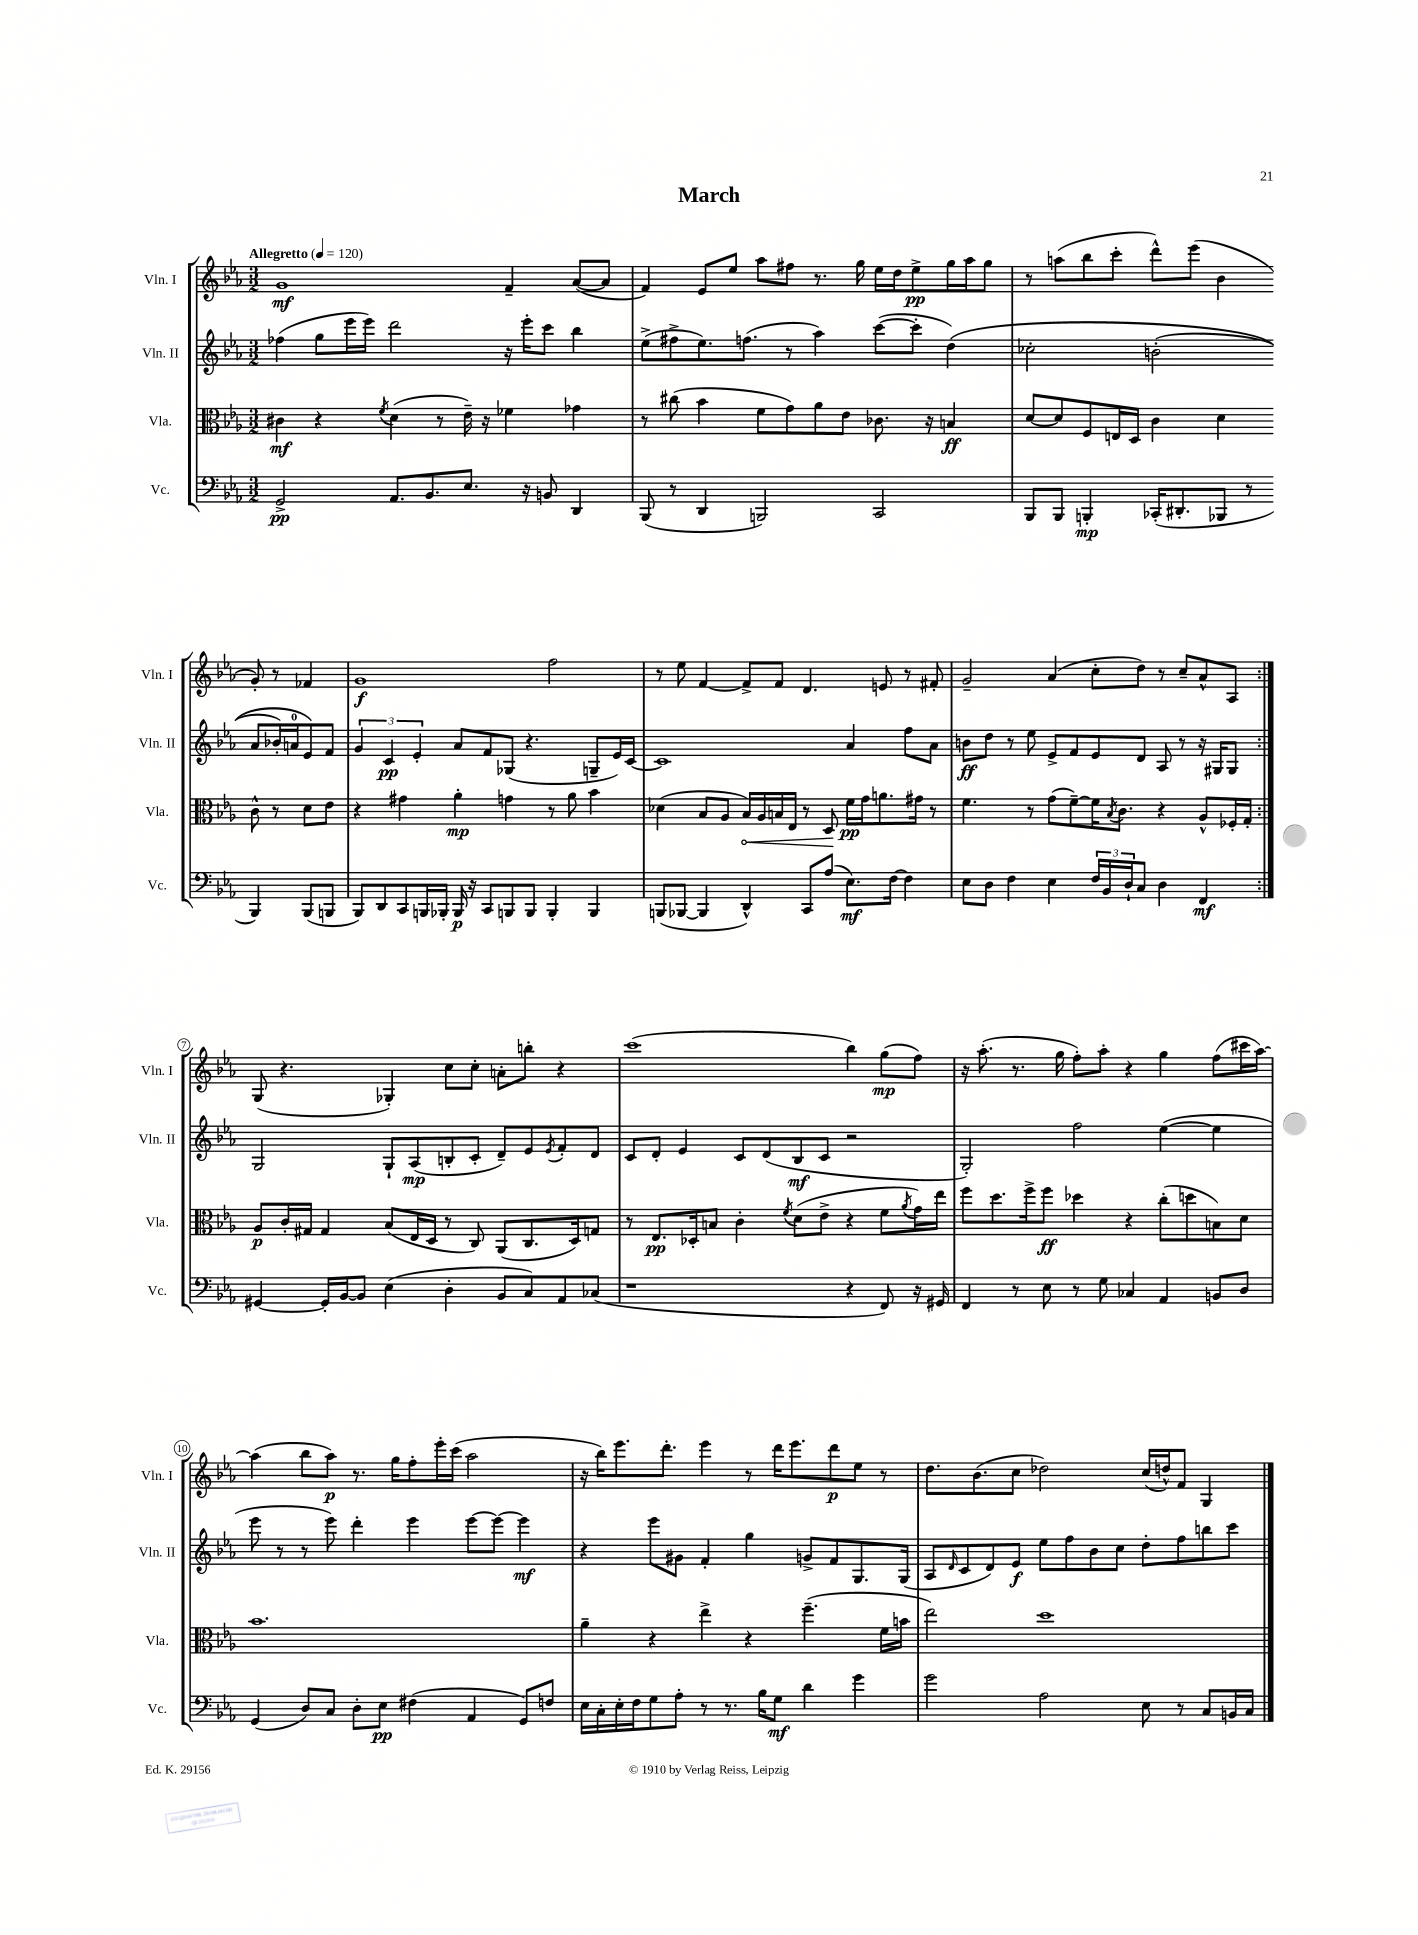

**kern	**kern	**kern	**kern
*staff4	*staff3	*staff2	*staff1
*clefF4	*clefC3	*clefG2	*clefG2
*k[b-e-a-]	*k[b-e-a-]	*k[b-e-a-]	*k[b-e-a-]
*M3/2	*M3/2	*M3/2	*M3/2
*MM120	*MM120	*MM120	*MM120
2GG^/	4c#\	(4ff-\	1g
.	4r	8gg\L	.
.	.	16eee-\L	.
.	.	16eee-\JJ)	.
.	8qf/	.	.
8.AA-/L	(4d\	2ddd\	.
8.BB-/	.	.	.
.	8r	.	.
8.E-/J	16e-~\)	.	.
.	16r	.	.
.	4f-\	16r	4f~/
16r	.	16eee-'\LK	.
8BB/	.	8ccc\J	.
4DD/	4g-\	4bb-\	([8a-/L
.	.	.	8a-/]J
=	=	=	=
(8BBB-/	8r	(8ee-^\L	4f/)
8r	(8cc#\	8ff#^\	.
4DD/	4b-\	8.ee-\)	8e-/L
.	.	.	8ee-/J
.	.	(8.ff\J	.
2BBB/)	8f\L	.	8aa-\L
.	8g\)	8r	8ff#\J
.	8a-\	4aa-\)	8.r
.	8e-\J	.	.
.	.	.	16gg\
2CC/	8.c-\	([8ccc\L	16ee-\LL
.	.	.	16dd\J
.	.	8ccc'\]J	8ee-^\
.	16r	.	.
.	4B/	&(4dd\)	16gg\L
.	.	.	16aa-\J
.	.	.	8gg\J
=	=	=	=
8BBB-/L	[8d/L	2cc-'\	8r
8BBB-/J	8d/]	.	(8aa\L
4BBB'/	8F/	.	8bb-\
.	16E/L	.	8ccc'\J
.	16D/JJ	.	.
(16CC-'/LK	4c\	(2b'\	8ddd^^\L)
8.DD#'/	.	.	.
.	.	.	(8eee-\J
8BBB-/J	4d\	.	4b-\
8r	.	.	.
4BBB-/)	8c^^\	8a-/L	8g'/)
.	8r	16b-'/L)	8r
.	.	16a/J	.
(8BBB-/L	8d\L	8e-/&)	4f-/
8BBB/J	8e-\J	8f/J	.
=	=	=	=
8BBB-/L)	4r	6g/	1g
8DD/	.	.	.
.	.	6c/	.
8CC/	4g#\	.	.
.	.	6e-'/	.
16BBB/L	.	.	.
16BBB-'/JJ	.	.	.
16BBB-/	4a-'\	8a-/L	.
16r	.	.	.
8CC/L	.	8f/	.
8BBB/	4g\	(8G-/J	.
8BBB/J	.	4.r	.
4BBB'/	8r	.	2ff\
.	8a-\	.	.
4BBB/	4b-\	8G~/L	.
.	.	16e-/L)	.
.	.	[16c/JJ	.
=	=	=	=
(8BBB/L	(4d-\	1c]	8r
[8BBB-/J	.	.	8ee-\
4BBB-/]	8B-/L	.	[4f/
.	8A-/J	.	.
4DD^^/)	16B-/LL)	.	8f^/]L
.	16A-/	.	.
.	16B/	.	8f/J
.	16E-/JJ	.	.
8CC/L	8r	.	4.d/
(8A-/J	8D/	.	.
8.E-\L)	16f\LL	4a-/	.
.	16g\J	.	.
.	8.a\	.	8e/
[16F\Jk	.	.	.
4F\]	.	8ff\L	8r
.	16g#\Jk	.	.
.	8r	8a-\J	8f#'/
=	=	=	=
8E-\L	4.f\	8b\L	2g~/
8D\J	.	8dd\J	.
4F\	.	8r	.
.	8r	8ee-\	.
4E-\	(8g\L	8e-^/L	(4a-/
.	[8f~\)	8f/	.
24F/LL	16f\]K	8e-/	8cc'\L
24BB-/	.	.	.
.	8qB-/	.	.
.	8.c\J	.	.
24D`/J	.	.	.
8C/J	.	8d/J	8dd\J)
4D\	4r	8A-/	8r
.	.	8r	8cc~/L
4FF/	8A-^^/L	16r	8a-^^/
.	.	16G#/LK	.
.	16F-'/L	8G#/J	8A-/J
.	16G'/JJ	.	.
=:|!	=:|!	=:|!	=:|!
[4GG#/	8A-/L	2G/	(8G/
.	16c'/L	.	4.r
.	16G#/JJ	.	.
16GG#'/]LL	4G#/	.	.
[16BB-/J	.	.	.
8BB-/]J	.	.	.
(4E-\	(8B-/L	8G`/L	4G-'/)
.	16E-/L	(8A-/	.
.	16D/JJ	.	.
4D'\	8r	8B'/	8cc\L
.	8C/)	8c'/J	8cc'\J
8BB-/L	(8AA-/L	8d~/L)	8a'\L
8C/)	8.C/	8e-/	8bb'\J
.	.	8qe-/	.
8AA-/	.	8f'/	4r
.	16D/k)	.	.
(8C-/J	8G/J	8d/J	.
=	=	=	=
1r	8r	8c/L	(1ccc
.	8.E-/L	8d'/J	.
.	.	4e-/	.
.	16D-'/k	.	.
.	8B/J	.	.
.	4c'\	8c/L	.
.	.	(8d/	.
.	8qf/	.	.
.	(8d\L	8B-/	.
.	8e-^\J	8c/J	.
4r	4r	2r	4bb-\)
8FF/)	8f\L	.	(8gg\L
.	8qa-/	.	.
16r	16g\L)	.	8ff\J)
16GG#/	16ee-\JJ	.	.
=	=	=	=
4FF/	8ff\L	2G'/)	16r
.	.	.	(8.aa-'\
.	8.dd\	.	.
8r	.	.	8.r
.	16ff^\k	.	.
8E-\	8ff\J	.	.
.	.	.	16gg\
8r	4dd-\	2ff\	8ff'\L)
8G\	.	.	8aa-'\J
4C-/	4r	.	4r
4AA-/	(8cc'\L	([4ee-\	4gg\
.	8dd\	.	.
8BB/L	8B\)	4ee-\]	(8ff\L
8D/J	8d\J	.	16ccc#\L
.	.	.	[16aa-\JJ)
=	=	=	=
(4GG/	1.b-	8eee-\	(4aa-\]
.	.	8r	.
8D/L)	.	8r	8bb-\L
8C/J	.	8eee-\)	8aa-\J)
8D'\L	.	4ddd'\	8.r
8E-\J	.	.	.
.	.	.	16gg\LK
(4F#\	.	4eee-\	8ff'\
.	.	.	16eee-'\L
.	.	.	(16ccc\JJ
4AA-/	.	[8eee-\L	2aa-\
.	.	8eee-\_J	.
8GG/L)	.	4eee-\]	.
8F/J	.	.	.
=	=	=	=
16E-\LL	4a-~\	4r	16r
16C'\	.	.	16bb-\LK)
16E-'\	.	.	8.eee-\
16F\J	.	.	.
8G\	4r	8eee-\L	.
.	.	.	8.ddd'\J
8A-'\J	.	8g#\J	.
8r	4ee-^\	4f'/	4eee-\
8.r	.	.	.
.	4r	4gg\	8r
16B-\LK	.	.	.
8G\J	.	.	16ddd\LK
.	.	.	8.eee-\
4d\	(4.ff~\	8g^/L	.
.	.	8f/	8ddd\
4g\	.	8.G/	8ee-\J
.	16f\LL	.	8r
.	16b\JJ	(16G/Jk	.
=	=	=	=
2g\	2ee-\)	8A-/L	8.dd\L
.	.	16qqd/	.
.	.	8c/	.
.	.	.	(8.b-\
.	.	8d/)	.
.	.	8e-/J	8cc\J
2A-\	1dd	8ee-\L	2dd-\)
.	.	8ff\	.
.	.	8b-\	.
.	.	8cc\J	.
8E-\	.	8dd'\L	(16cc/LL
.	.	.	16dd^^/J)
8r	.	8ff\	8f/J
8C/L	.	8bb\	4G/
16BB/L	.	8ccc\J	.
16C/JJ	.	.	.
==	==	==	==
*-	*-	*-	*-
